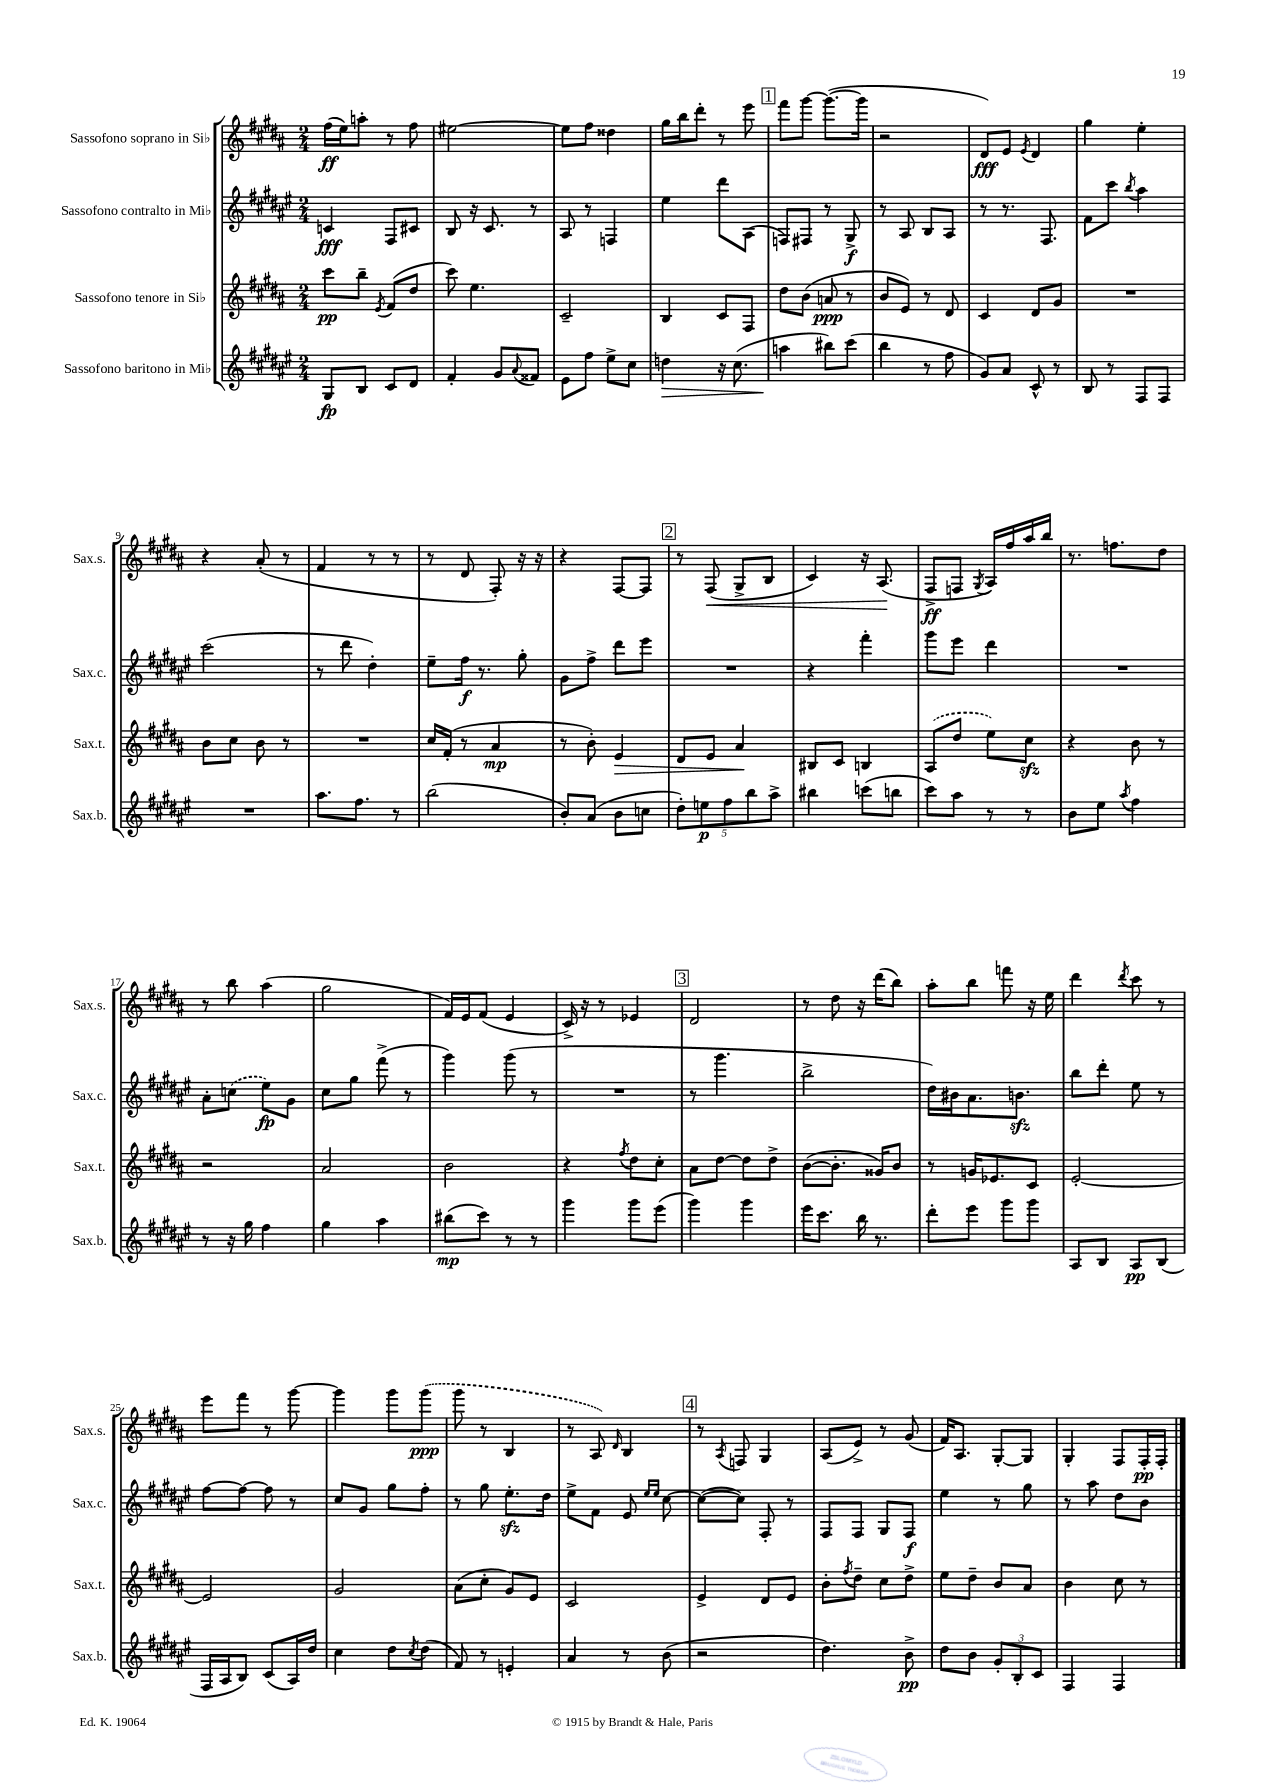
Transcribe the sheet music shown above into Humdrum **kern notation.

**kern	**kern	**kern	**kern
*staff4	*staff3	*staff2	*staff1
*clefG2	*clefG2	*clefG2	*clefG2
*k[f#c#g#d#a#e#]	*k[f#c#g#d#a#]	*k[f#c#g#d#a#e#]	*k[f#c#g#d#a#]
*M2/4	*M2/4	*M2/4	*M2/4
8G#	8ccc#	4c	(16ff#
.	.	.	16ee)
8B	8bb~	.	8aa'
.	8qe	.	.
8c#	(8f#	8F#	8r
8d#	8dd#	8c#	8ff#
=	=	=	=
4f#'	8ccc#)	8B	[2ee#
.	4.ee	16r	.
.	.	8.c#	.
8g#	.	.	.
8qqa#	.	.	.
8f##	.	8r	.
=	=	=	=
8e#	2c#~	8A#	8ee#]
8ff#	.	8r	8ff#
8ee#^	.	4F	4dd##
8cc#	.	.	.
=	=	=	=
4dd	4B	4ee#	16gg#
.	.	.	16bb
.	.	.	8ddd#'
16r	8c#	8ddd#	8r
(8.cc#	.	.	.
.	8F#	(8A#	8eee
=	=	=	=
4aa	8dd#	8F)	8fff#
.	(8b	8F#	[8ggg#
8bb#)	8a	8r	(8.ggg#_
(8ccc#	8r	8G#^	.
.	.	.	16ggg#]
=	=	=	=
4bb	8b	8r	2r
.	8e)	8A#	.
8r	8r	8B	.
8ff#	8d#	8A#	.
=	=	=	=
8g#)	4c#	8r	8d#)
8a#	.	8.r	8e
.	.	.	8qe
8c#^^	8d#	.	4d#
.	.	8.F#	.
8r	8g#	.	.
=	=	=	=
8B	2r	8f#	4gg#
8r	.	8ccc#	.
.	.	8qbb	.
8F#	.	4aa#	4ee'
8F#	.	.	.
=	=	=	=
2r	8b	(2ccc#	4r
.	8cc#	.	.
.	8b	.	(8a#'
.	8r	.	8r
=	=	=	=
8.aa#	2r	8r	4f#
.	.	8ddd#	.
8.ff#	.	.	.
.	.	4dd#')	8r
8r	.	.	8r
=	=	=	=
(2bb	16cc#	8ee#~	8r
.	(16f#'	.	.
.	8r	16ff#	8d#
.	.	8.r	.
.	4a#	.	8F#')
.	.	8gg#'	16r
.	.	.	16r
=	=	=	=
8b')	8r	8g#	4r
(8a#	8b')	8ff#^	.
8b	4e	8ddd#	[8F#
8cc	.	8eee#	8F#]
=	=	=	=
10dd#')	8d#	2r	8r
10ee	.	.	.
.	8e	.	(8F#
10ff#	.	.	.
.	4a#	.	8G#^
10bb	.	.	.
.	.	.	8B
10aa#^	.	.	.
=	=	=	=
4bb#	8B#	4r	4c#)
.	8c#	.	.
(8ccc	4B	4fff#'	16r
.	.	.	(8.A#
8bb	.	.	.
=	=	=	=
8ccc#)	(8A#	8ggg#	8F#^
8aa#	8dd#	8eee#	8F
.	.	.	8qG#
8r	8ee)	4ddd#	16A#)
.	.	.	16ff#
8r	8cc#	.	16aa#
.	.	.	16bb
=	=	=	=
8b	4r	2r	8.r
8ee#	.	.	.
.	.	.	8.ff
8qaa#	.	.	.
4ff#	8b	.	.
.	8r	.	8dd#
=	=	=	=
8r	2r	8a#'	8r
16r	.	(8cc	8bb
16gg#	.	.	.
4ff#	.	8ee#)	(4aa#
.	.	8g#	.
=	=	=	=
4gg#	2a#	8cc#	2gg#
.	.	8gg#	.
4aa#	.	(8fff#^	.
.	.	8r	.
=	=	=	=
(8bb#	2b	4ggg#)	16f#)
.	.	.	16e
8ccc#)	.	.	(8f#
8r	.	(8ggg#	4e
8r	.	8r	.
=	=	=	=
4ggg#	4r	2r	16c#^)
.	.	.	16r
.	.	.	8r
.	8qff#	.	.
8ggg#	8dd#	.	4e-
(8eee#	8cc#'	.	.
=	=	=	=
4ggg#)	8a#	8r	2d#
.	[8dd#	4.ggg#	.
4ggg#	8dd#]	.	.
.	8dd#^	.	.
=	=	=	=
16eee#	([8b	2bb^	8r
8.ccc#	.	.	.
.	8.b']	.	8dd#
16bb	.	.	16r
8.r	16g##)	.	(16ddd#
.	8b	.	8bb)
=	=	=	=
8ddd#'	8r	16dd#)	8aa#'
.	.	16b#	.
8eee#	16g	8.a#	8bb
.	8.e-	.	.
8ggg#	.	.	8fff
.	.	8.b	.
8ggg#	8c#	.	16r
.	.	.	16ee
=	=	=	=
8A#	[2e'	8bb	4ddd#
8B	.	8ddd#'	.
.	.	.	8qddd#
8A#	.	8ee#	8ccc#
(8B	.	8r	8r
=	=	=	=
16F#	2e]	[8ff#	8eee
16A#	.	.	.
8B)	.	8ff#_	8fff#
(8c#	.	8ff#]	8r
16A#)	.	8r	[8ggg#
16dd#	.	.	.
=	=	=	=
4cc#	2g#	8cc#	4ggg#]
.	.	8g#	.
8dd#	.	8gg#	8ggg#
8qcc#	.	.	.
(8dd#	.	8ff#'	(8ggg#
=	=	=	=
8f#)	(8a#	8r	8ggg#
8r	8cc#'	8gg#	8r
4e'	8g#)	8.ee#'	4B
.	8e	.	.
.	.	16dd#	.
=	=	=	=
4a#	2c#	8ee#^	8r
.	.	8f#	8A#)
.	.	.	16qqd#
8r	.	8e#	4B
.	.	16qqee#	.
.	.	16qqee#	.
(8b	.	[8cc#	.
=	=	=	=
2r	4e^	(8cc#_	8r
.	.	.	8qA#
.	.	8cc#])	8F
.	8d#	8F#'	4G#
.	8e	8r	.
=	=	=	=
4.dd#)	8b'	8F#	(8A#
.	8qff#	.	.
.	8dd#~	8F#	8e^)
.	8cc#	8G#	8r
8b^	8dd#^	8F#	(8g#
=	=	=	=
8dd#	8ee	4ee#	16f#)
.	.	.	8.A#
8b	8dd#~	.	.
12g#'	8b	8r	[8G#'
12B'	.	.	.
.	8a#	8gg#	8G#]
12c#	.	.	.
=	=	=	=
4F#	4b	8r	4G#'
.	.	8aa#	.
4F#	8cc#	8dd#	8F#
.	8r	8b	16F#'
.	.	.	16F#'
==	==	==	==
*-	*-	*-	*-
